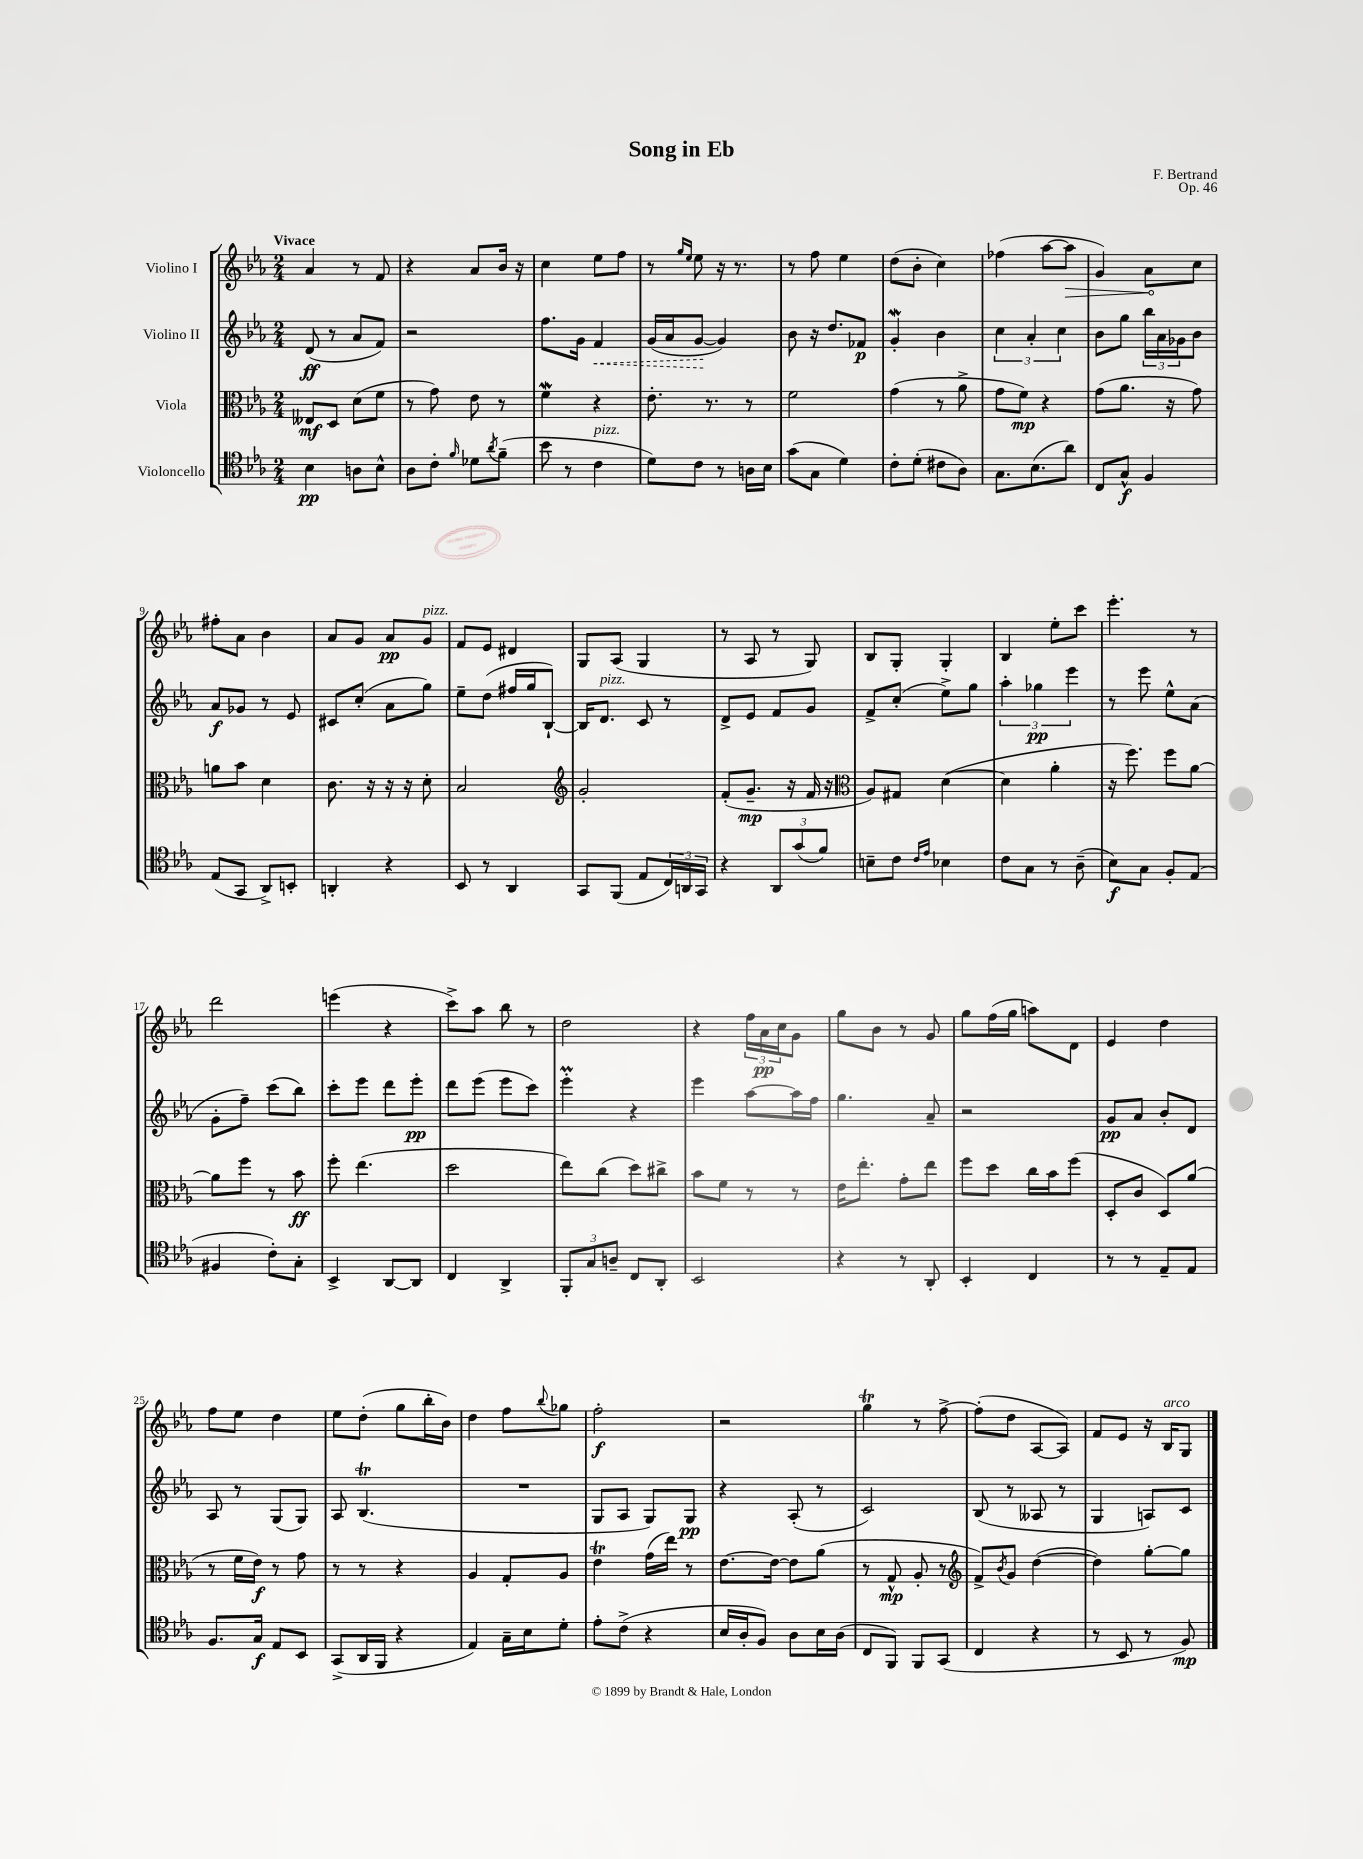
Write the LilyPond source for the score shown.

\header { title = "Song in Eb" composer = "F. Bertrand" opus = "Op. 46" }
<<
\new StaffGroup <<
\new Staff = "s0" \with { instrumentName = "Violino I" } {
    \clef treble \key ees \major \numericTimeSignature \time 2/4 \tempo "Vivace"
    aes'4 r8 f'8 |
    r4 aes'8 bes'16 r16 |
    c''4 ees''8 f''8 |
    r8 \grace { g''16 ees''16 } ees''8 r16 r8. |
    r8 f''8 ees''4 |
    d''8( bes'8-. c''4) |
    fes''4( aes''8~ \once \override Hairpin.circled-tip = ##t aes''8\> |
    g'4) aes'8\! c''8 |
    fis''8-. aes'8 bes'4 |
    aes'8 g'8 aes'8\pp g'8^\markup { \italic "pizz." } |
    f'8 ees'8 dis'4 |
    g8 aes8( g4 |
    r8 aes8 r8 g8) |
    bes8 g8-. g4-. |
    bes4 ees''8-. c'''8 |
    ees'''4.-. r8 |
    d'''2 |
    e'''4( r4 |
    c'''8->) aes''8 bes''8 r8 |
    d''2 |
    r4 \tuplet 3/2 { f''16 aes'16\pp c''16 } g'8 |
    g''8 bes'8 r8 g'8 |
    g''8 f''16( g''16 a''8) d'8 |
    ees'4 d''4 |
    f''8 ees''8 d''4 |
    ees''8 d''8-.( g''8 bes''16-. bes'16) |
    d''4 f''8 \appoggiatura { bes''8 } ges''8 |
    f''2-.\f |
    r2 |
    g''4\trill r8 f''8~-> |
    f''8-.( d''8 aes8~ aes8) |
    f'8 ees'8 r16 bes16^\markup { \italic "arco" } g8 \bar "|." |
}
\new Staff = "s1" \with { instrumentName = "Violino II" } {
    \clef treble \key ees \major \numericTimeSignature \time 2/4
    d'8\ff( r8 aes'8 f'8) |
    r2 |
    f''8. g'16 \once \override Hairpin.style = #'dashed-line f'4\< |
    g'16( aes'16 g'8~\! g'4) |
    bes'8 r16 d''8. fes'8\p |
    g'4-.\mordent bes'4 |
    \tuplet 3/2 { c''4 aes'4-. c''4 } |
    bes'8 g''8 \tuplet 3/2 { bes''16 aes'16 ges'16 } bes'8 |
    aes'8\f ges'8 r8 ees'8 |
    cis'8 c''8-.( aes'8 g''8) |
    ees''8-- d''8( fis''16 g''16 bes8~-!) |
    bes16 d'8.^\markup { \italic "pizz." } c'8 r8 |
    d'8-> ees'8 f'8 g'8 |
    f'8-> c''8-.( ees''8->) g''8 |
    \tuplet 3/2 { aes''4-. ges''4\pp ees'''4 } |
    r8 ees'''8 ees''8-^ aes'8( |
    g'8-. f''8--) c'''8( bes''8) |
    c'''8-. ees'''8 d'''8 ees'''8-.\pp |
    d'''8 ees'''8( ees'''8 c'''8) |
    ees'''4-.\prall r4 |
    ees'''4 aes''8~ aes''16 f''16 |
    g''4. aes'8-- |
    r2 |
    g'8\pp aes'8 bes'8-. d'8 |
    aes8 r8 g8( g8) |
    aes8 bes4.\trill( |
    R2 |
    g8 aes8 g8) g8\pp |
    r4 aes8-.( r8 |
    c'2) |
    bes8( r8 aeses8 r8 |
    g4 a8) c'8 \bar "|." |
}
\new Staff = "s2" \with { instrumentName = "Viola" } {
    \clef alto \key ees \major \numericTimeSignature \time 2/4
    eeses8\mf d8 d'8( f'8 |
    r8 g'8) ees'8 r8 |
    f'4\mordent r4 |
    ees'8.-. r8. r8 |
    f'2 |
    g'4( r8 aes'8-> |
    g'8 f'8\mp) r4 |
    g'8( aes'8. r16 g'8) |
    a'8 bes'8 d'4 |
    c'8. r16 r16 r16 d'8-. |
    bes2 |
    \clef treble g'2-. |
    f'8-.( g'8.--\mp r16 f'16 r16 |
    \clef alto aes8) gis8 d'4~( |
    d'4 aes'4-. |
    r16 f''8.) f''8 aes'8~ |
    aes'8 f''8 r8 bes'8\ff |
    f''8-. ees''4.( |
    d''2 |
    ees''8) c''8( d''8) cis''8-> |
    bes'8 f'8 r8 r8 |
    ees'16 ees''8.-. g'8-. ees''8 |
    f''8 d''8 c''16 bes'16 f''8( |
    d8-. c'8 d8) aes'8( |
    r8 f'16 ees'16\f) r8 g'8 |
    r8 r8 r4 |
    aes4 g8-. aes8 |
    ees'4\trill g'16( ees''16) r8 |
    ees'8.~ ees'16~ ees'8 aes'8( |
    r8 g8-^\mp aes8-. r8 |
    \clef treble f'8->) \acciaccatura { bes'8 } g'8 d''4~( |
    d''4) g''8~-. g''8 \bar "|." |
}
\new Staff = "s3" \with { instrumentName = "Violoncello" } {
    \clef tenor \key ees \major \numericTimeSignature \time 2/4
    bes4\pp a8 bes8-^ |
    aes8 c'8-. \grace { f'16 } des'8 \acciaccatura { aes'8 } f'8--( |
    bes'8 r8 c'4^\markup { \italic "pizz." } |
    d'8) c'8 r8 a16 bes16 |
    g'8( g8 d'4) |
    c'8-. d'8-.( cis'8 aes8) |
    g8. bes8.( aes'8) |
    c8 g8-^\f f4 |
    ees8( g,8 aes,8->) b,8-. |
    a,4-. r4 |
    bes,8 r8 aes,4 |
    g,8 f,8( ees8 \tuplet 3/2 { c16) a,16 g,16 } |
    r4 \tuplet 3/2 { aes,8 g'8( f'8) } |
    b8-- c'8 \grace { c'16 ees'16 } bes4 |
    c'8 g8 r8 aes8--( |
    bes8\f) g8 f8-. ees8( |
    fis4 c'8-.) g8-. |
    bes,4-> aes,8~ aes,8 |
    c4 aes,4-> |
    \tuplet 3/2 { f,8-. g8 a8-- } c8 aes,8-. |
    bes,2 |
    r4 r8 aes,8-. |
    bes,4-. c4 |
    r8 r8 ees8-- ees8 |
    f8. g16\f ees8 bes,8 |
    g,8->( aes,16 f,16 r4 |
    ees4) g16-- bes16 d'8-. |
    ees'8-. c'8->( r4 |
    bes16 aes16-. f8) aes8 bes16 aes16( |
    c8 f,8) f,8 g,8( |
    c4 r4 |
    r8 bes,8 r8 f8\mp) \bar "|." |
}
>>
>>
